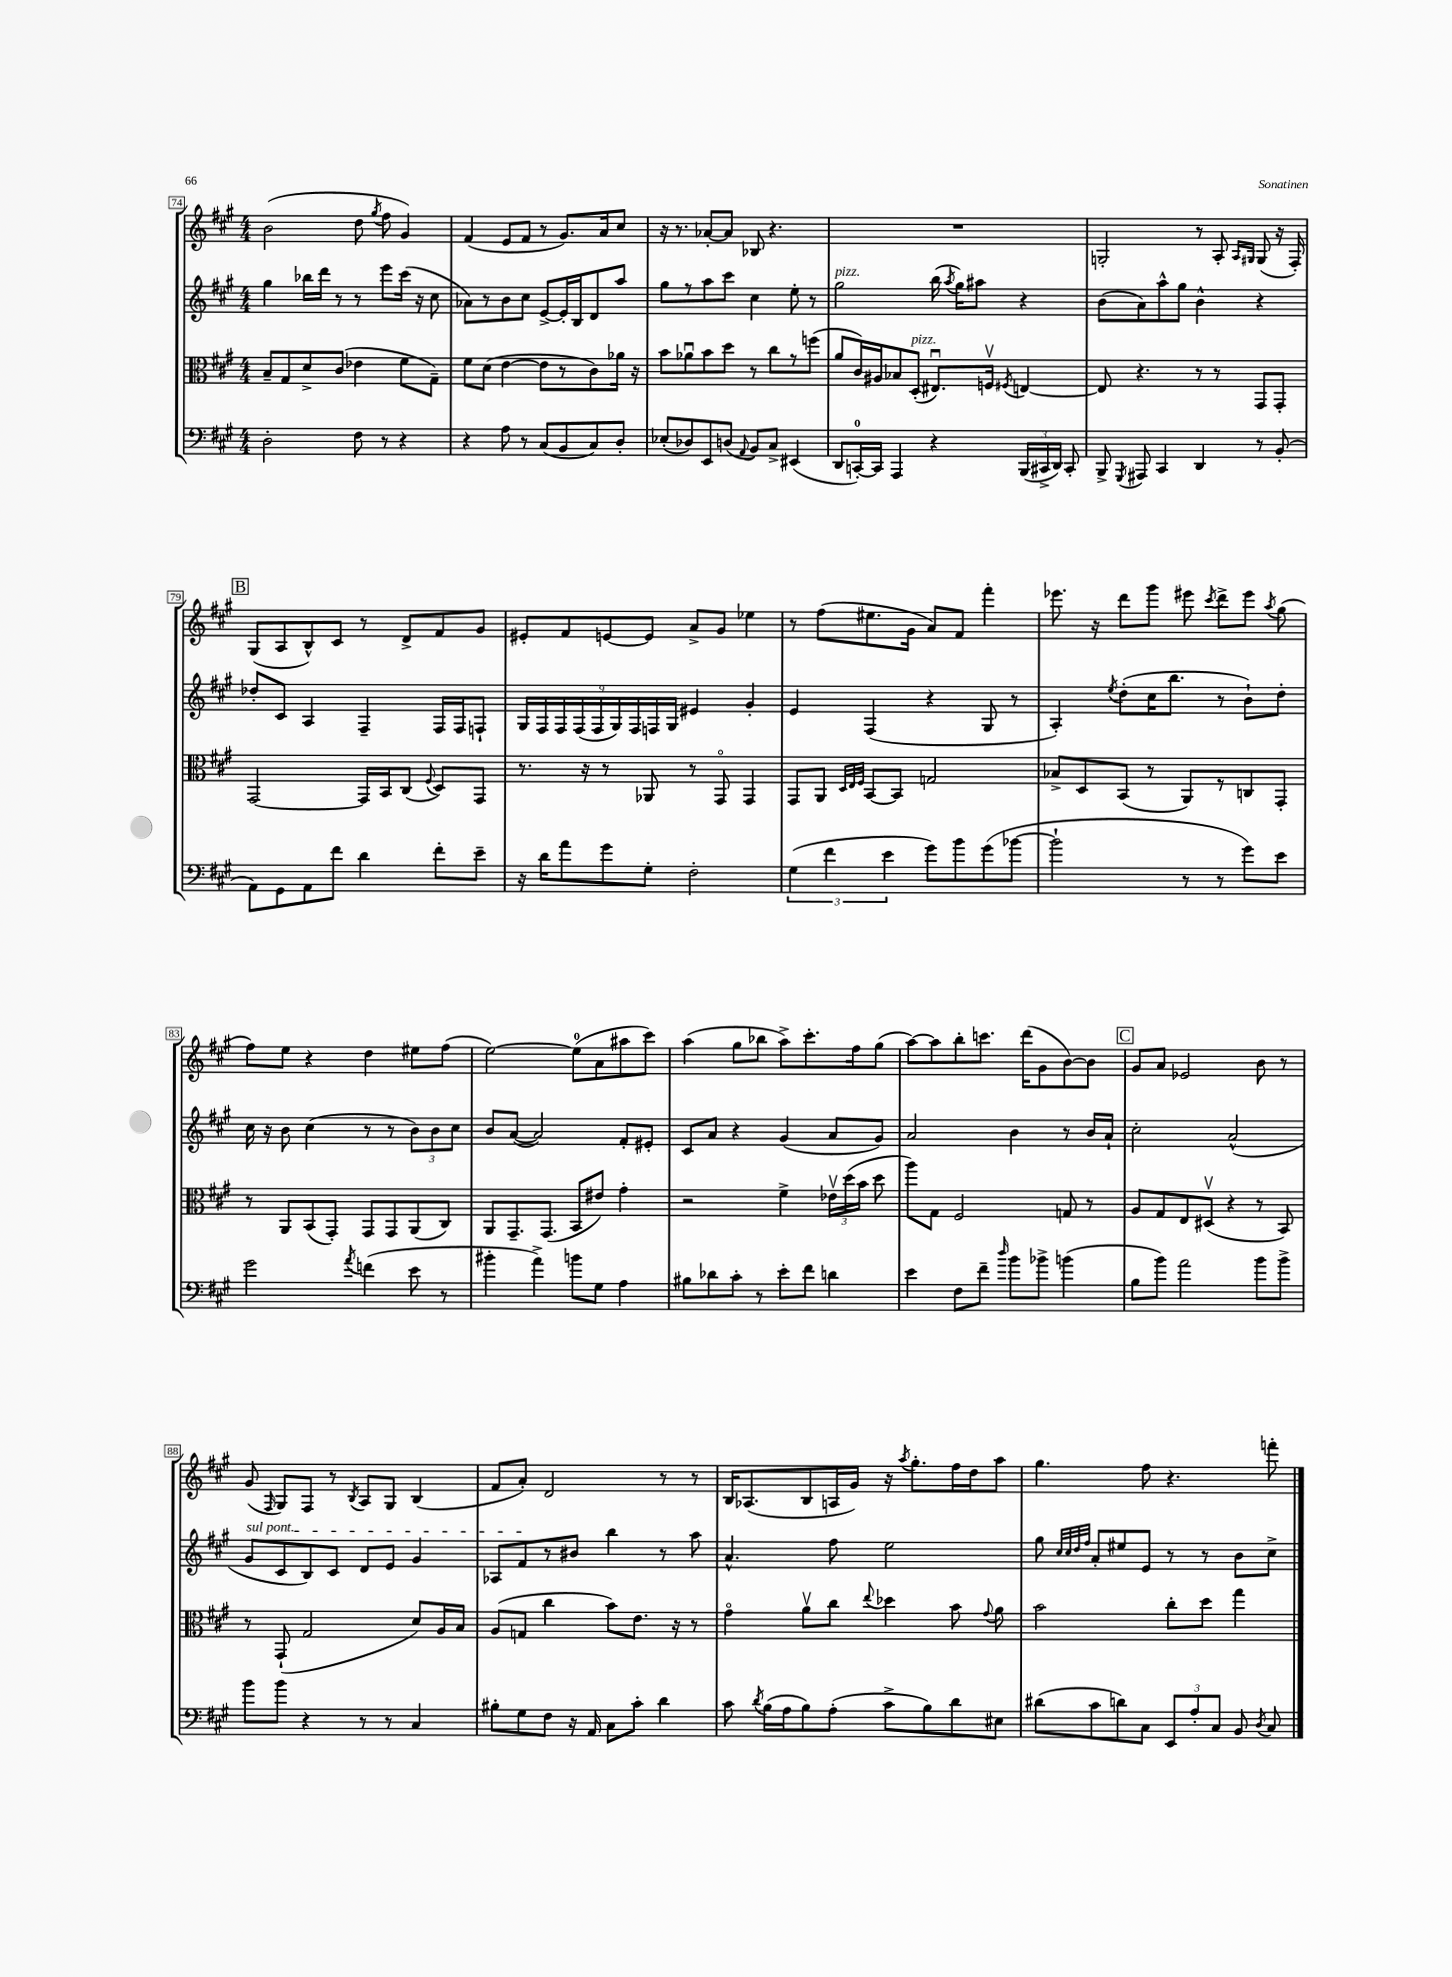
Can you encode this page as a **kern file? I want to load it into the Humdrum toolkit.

**kern	**kern	**kern	**kern
*staff4	*staff3	*staff2	*staff1
*clefF4	*clefC3	*clefG2	*clefG2
*k[f#c#g#]	*k[f#c#g#]	*k[f#c#g#]	*k[f#c#g#]
*M4/4	*M4/4	*M4/4	*M4/4
2D'	8B~	4gg#	(2b
.	8G#	.	.
.	8d^	16bb-	.
.	.	16ddd	.
.	(8c#	8r	.
8F#	4e-	8r	8dd
.	.	.	8qgg#
8r	.	8eee	8ff#
4r	8f#	(16ccc#	4g#)
.	.	16r	.
.	8G#~)	8cc#	.
=	=	=	=
4r	8f#	8a-)	(4f#
.	(8d	8r	.
8A	[4e	8b	8e
8r	.	8cc#	8f#
(8C#	8e]	[8e^	8r
8BB	8r	16e']	8.g#)
.	.	16B	.
8C#)	8c#)	8d	.
.	.	.	16a
8D'	16a-	8aa	8cc#
.	16r	.	.
=	=	=	=
(8E-'	8b	8gg#	16r
.	.	.	8.r
8D-)	8a-u	8r	.
8EE	8b	8aa	[8a-'
(8D	8dd	8ccc#	8a-]
8qqAA	.	.	.
8BB)	8r	4cc#	8B-
8C#^	8cc#	.	4.r
(4EE#	8r	8ee'	.
.	(8ff	8r	.
=	=	=	=
8DD	8a	2gg#	1r
[16CC')	16c#)	.	.
16CC]	16A#	.	.
4AAA	8B-	.	.
.	(8D'	.	.
4r	8.E#u)	(16bb	.
.	.	8qaa	.
.	.	16gg#)	.
.	.	8aa#	.
.	16Fv	.	.
.	8qF#	.	.
(24BBB	[4E	4r	.
24CC#^	.	.	.
24DD)	.	.	.
8CC#'	.	.	.
=	=	=	=
8BBB^	8E]	(8b	2G'
8qGGG#	.	.	.
8AAA#	4.r	8a)	.
4CC#	.	8aa^^	.
.	.	8gg#	.
4DD	8r	4b^^	8r
.	8r	.	8A'
.	.	.	16qqA
.	.	.	16qqG#
8r	8GG#	4r	(8G#
(8BB'	8GG#'	.	16r
.	.	.	16F#')
=	=	=	=
8AA)	[2GG#	8dd-'	(8G#
8GG#	.	8c#	8A
8AA	.	4A	8B^^)
8f#	.	.	8c#
4d	16GG#]	4F#~	8r
.	16BB	.	.
.	(8C#	.	8d^
.	8qqF#	.	.
8f#'	8D)	16F#	8f#
.	.	16F#	.
8e~	8GG#	8F`	8g#
=	=	=	=
16r	8.r	18G#	8e#'
.	.	18F#	.
16d	.	.	.
.	.	18F#	.
8a	.	.	8f#
.	.	(18F#	.
.	16r	.	.
.	.	18F#	.
8g#	8r	.	[8e
.	.	18G#)	.
.	.	18F#	.
8G#'	8AA-	.	8e]
.	.	18F	.
.	.	18G#	.
2F#'	8r	4e#	8a^
.	8GG#o	.	8g#
.	4GG#	4g#'	4ee-
=	=	=	=
(6G#	8GG#	4e	8r
.	8AA	.	(8ff#
6f#	.	.	.
.	32qqD	.	.
.	32qqE	.	.
.	32qqF#	.	.
.	[8BB	(4F#	8.ee#
6e	.	.	.
.	8BB]	.	.
.	.	.	16g#
8g#)	2G	4r	8a)
8b	.	.	8f#
(8g#	.	8G#	4fff#'
[8b-	.	8r	.
=	=	=	=
2b-`]	8B-^	4A')	8.eee-
.	8D	.	.
.	.	.	16r
.	.	8qee	.
.	(8BB	(8dd'	8ddd
.	8r	16cc#	8ggg#
.	.	8.bb	.
8r	8AA)	.	8eee#
.	.	.	8qccc#
8r	8r	8r	8ddd^
8g#)	8C	8b`)	8eee#
.	.	.	8qaa
8e	8GG#'	8dd'	(8gg#
=	=	=	=
2g#	8r	16cc#	8ff#)
.	.	16r	.
.	8AA	8b	8ee
.	(8BB	(4cc#	4r
.	8GG#')	.	.
8qa	.	.	.
(4f	8GG#	8r	4dd
.	8GG#	8r	.
8e	(8AA	12b)	8ee#
.	.	12b	.
8r	8C#)	.	(8ff#
.	.	12cc#	.
=	=	=	=
4b#'	8AA	8b	[2ee)
.	8.GG#~	([8a	.
4a^)	.	2a])	.
.	(8.GG#	.	.
8b	8BB	.	(8ee]
8G#	8e#)	.	8a
4A	4g#'	8f#'	8aa#
.	.	8e#'	8ccc#)
=	=	=	=
8B#	2r	8c#	(4aa
8d-	.	8a	.
8c#'	.	4r	8gg#
8r	.	.	8bb-
8e'	4f#^	(4g#	8aa^)
8f#	.	.	8.ccc#'
4d	24e-v	8a	.
.	(24dd	.	.
.	.	.	16ff#
.	24b	.	.
.	8dd	8g#)	(8gg#
=	=	=	=
4e	8aa)	2a	[8aa)
.	8G#	.	8aa]
8F#	2F#	.	8bb'
8f#~	.	.	8.ccc
16qqdd	.	.	.
8b	.	4b	.
.	.	.	(16ddd
8b-^	.	.	8g#
(4b	8G	8r	[8b)
.	8r	16b	8b]
.	.	16a`	.
=	=	=	=
8B	8A	2cc#'	8g#
8b)	8G#	.	8a
2a	8E	.	2e-
.	(8D#v	.	.
.	4r	(2a^^	.
8b	8r	.	8b
8b^	8BB)	.	8r
=	=	=	=
8b	8r	8g#	(8g#
.	.	.	16qqF#
8b	(8GG#`	8c#	8G#)
4r	2G#	8B)	8F#
.	.	8c#	8r
.	.	.	8qB
8r	.	8d	8A
8r	.	8e	8G#
4C#	8d)	4g#	(4B
.	16A	.	.
.	16B	.	.
=	=	=	=
8B#'	(8A	8A-	8f#
8G#	8G	8f#	8a')
8F#	4cc#	8r	2d
16r	.	8b#	.
16AA	.	.	.
8C#	8b)	4bb	.
8c#'	8.e	.	.
4d	.	8r	8r
.	16r	.	.
.	8r	8aa	8r
=	=	=	=
8c#	4g#o	4.a^^	16B
.	.	.	(8.A-
8qd	.	.	.
(16B	.	.	.
16A	.	.	.
8B)	8av	.	8B
(8A'	8cc#	8ff#	16A
.	.	.	16g#)
.	8qqee	.	.
8c#^	4dd-	2ee	16r
.	.	.	8qaa
.	.	.	8.gg#'
8B)	.	.	.
8d	8b	.	16ff#
.	.	.	16dd
.	8qqg#	.	.
8E#	8a	.	8aa
=	=	=	=
(8d#	2b	8gg#	4.gg#
.	.	32qqcc#	.
.	.	32qqcc#	.
.	.	32qqdd	.
.	.	32qqff#	.
8c#	.	8a'	.
8d)	.	8ee#	.
8C#	.	8e	8ff#
12EE	8cc#'	8r	4.r
12A'	.	.	.
.	8dd	8r	.
12C#	.	.	.
8BB	4gg#	8b	.
8qD	.	.	.
8C#	.	8cc#^	8fff'
==	==	==	==
*-	*-	*-	*-
